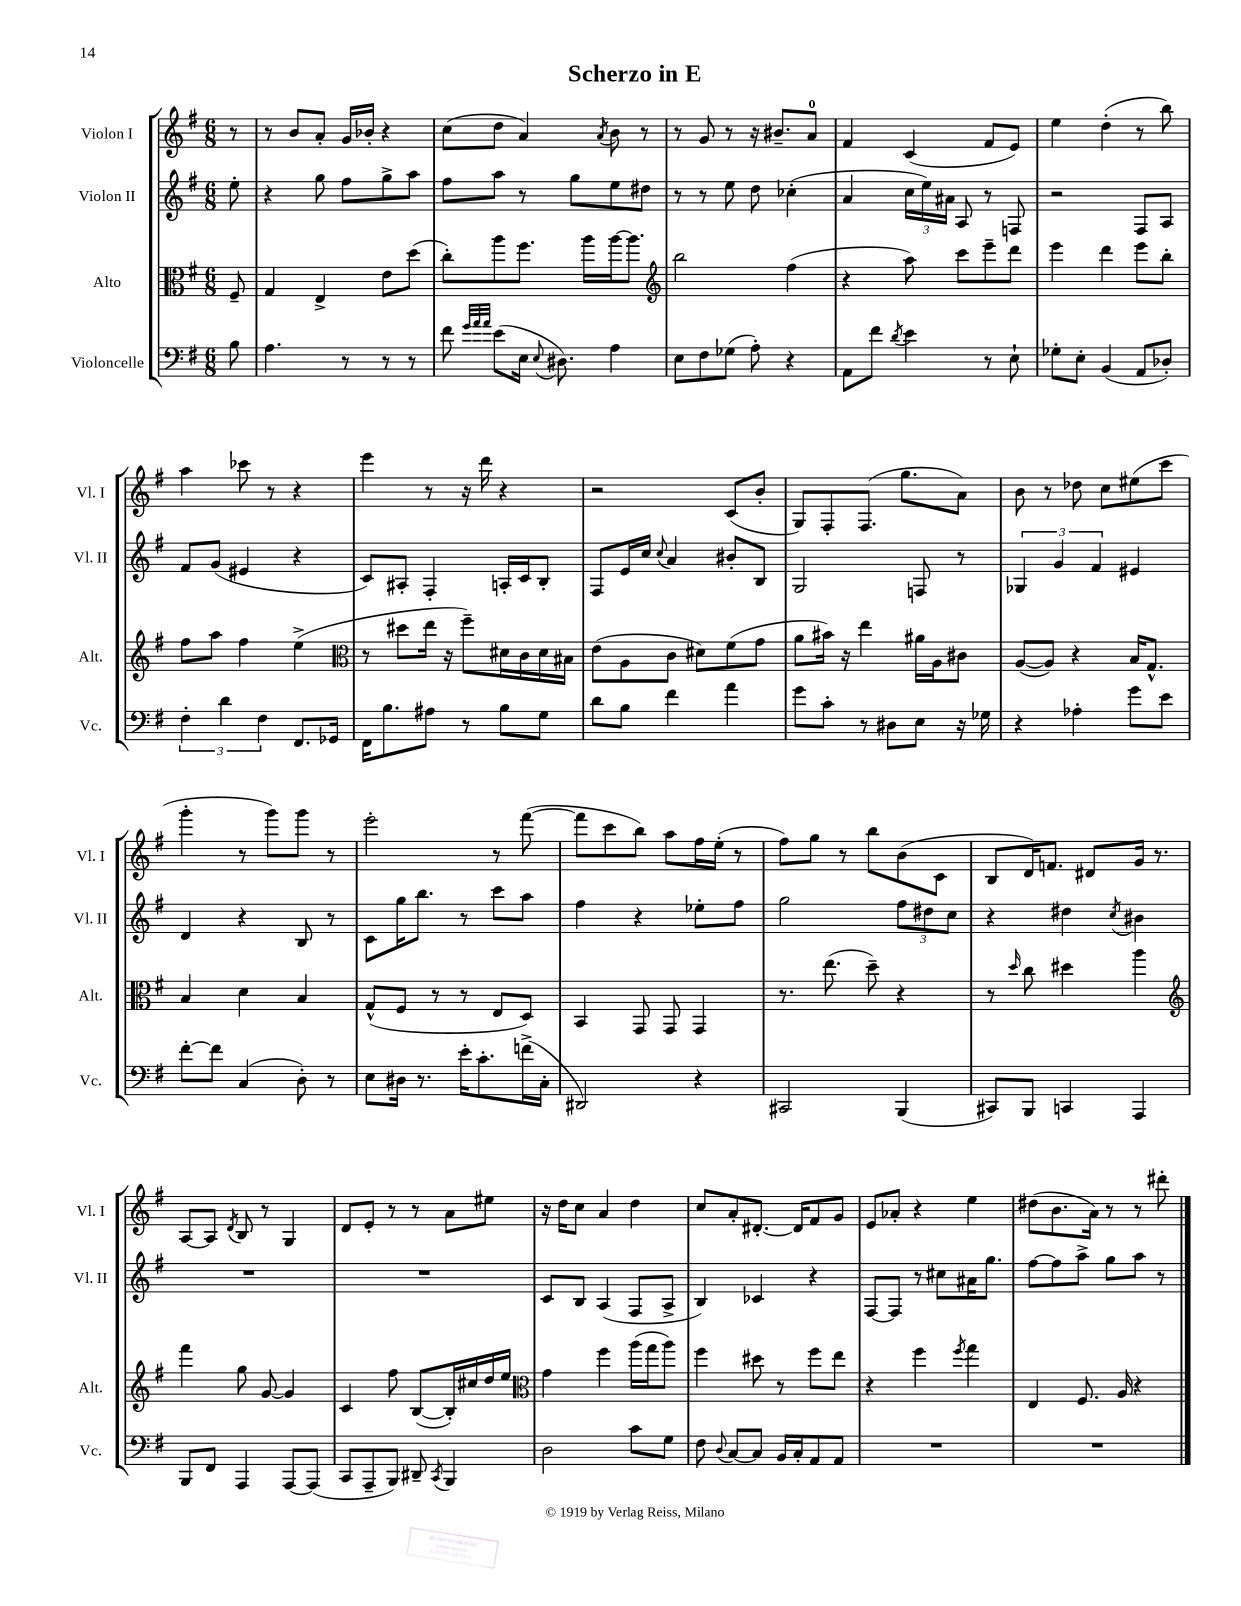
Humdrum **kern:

**kern	**kern	**kern	**kern
*part4	*part3	*part2	*part1
*staff4	*staff3	*staff2	*staff1
*I"Violoncelle	*I"Alto	*I"Violon II	*I"Violon I
*I'Vc.	*I'Alt.	*I'Vl. II	*I'Vl. I
*clefF4	*clefC3	*clefG2	*clefG2
*k[f#]	*k[f#]	*k[f#]	*k[f#]
*M6/8	*M6/8	*M6/8	*M6/8
=	=	=	=
8B\	8F#~/	8ee'\	8r
=1	=1	=1	=1
4.A\	4G/	4r	8r
.	.	.	8b/L
.	4E^/	8gg\	8a'/J
8r	.	8ff#\L	16g/LL
.	.	.	16b-X'/JJ
8r	8e\L	8gg^\	4r
8r	(8dd\J	8aa\J	.
=2	=2	=2	=2
8f#\	8cc'\L)	8ff#\L	(8cc\L
32qqg/LLL	.	.	.
32qqa/	.	.	.
32qqa/JJJ	.	.	.
(8e\L	8aa\	8aa\J	8dd\J
16E\Jk	8.ff#\J	8r	4a/)
8qqE/	.	.	.
8.D#X\)	.	.	.
.	.	8gg\L	.
.	16aa\LL	.	.
.	.	.	8qa/
4A\	[16aa\J	8ee\	8b\
.	8.aa\J]	.	.
.	.	8dd#X\J	8r
=3	=3	=3	=3
*	*clefG2	*	*
8E\L	2bb\	8r	8r
8F#\	.	8r	8g/
(8G-X\J	.	8ee\	8r
8A'\)	.	8dd\	16r
.	.	.	8.b#X~/L
4r	(4ff#\	(4cc-X'\	.
.	.	.	8a/J
=4	=4	=4	=4
8AA\L	4r	4a/	4f#/
8f#\J	.	.	.
8qd/	.	.	.
4e\	8aa\)	24cc\LL	(4c/
.	.	24ee\)	.
.	.	24a#X\JJ	.
.	8ccc\L	8A/	.
8r	8eee~\	8r	8f#/L
8E`\	8ddd\J	8Fn/	8e/J)
=5	=5	=5	=5
8G-X'\L	4eee\	2r	4ee\
8E'\J	.	.	.
(4BB/	4ddd\	.	(4dd'\
8AA/L	8eee\L	8F#/L	8r
8D-X'/J)	8bb'\J	8A/J	8bb\)
!!LO:LB:g=z
=6	=6	=6	=6
6F#'\	8ff#\L	8f#/L	4aa\
.	8aa\J	(8g/J	.
6d\	.	.	.
.	4ff#\	4e#X/	8ccc-X\
6F#\	.	.	.
.	.	.	8r
8.FF#/L	(4ee^\	4r	4r
16GG-X/Jk	.	.	.
=7	=7	=7	=7
*	*clefC3	*	*
16FF#\KL	8r	8c/L)	4eee\
8.B\	.	.	.
.	8dd#X\L	8A#X'/J	.
8A#X\J	16ee\Jk	4F#'/	8r
.	16r	.	.
8r	8ff#~\L)	.	16r
.	.	.	16ddd\
8B\L	16d#X\L	16An'/LL	4r
.	16c\	16c/J	.
8G\J	16d#\	8B'/J	.
.	16B#X\JJ	.	.
=8	=8	=8	=8
8d\L	(8e\L	8F#/L	2r
8B\J	8A\	16e/L	.
.	.	16cc/JJ	.
.	.	8qqcc/	.
4f#\	8c\J	4a/	.
.	8d#X\L)	.	.
4a\	(8f#\	8b#X'/L	(8c/L
.	8g\J	8B/J	8b'/J
=9	=9	=9	=9
8g\L	8a\L	2G/	8G/L)
8c'\J	16b#X\Jk)	.	8F#'/
.	16r	.	.
8r	4ee\	.	(8.F#/J
8D#X\L	.	.	.
.	.	.	8.gg\L
8E\J	16a#X\LL	8Fn/	.
.	16A\J	.	.
16r	8c#X\J	8r	8a\J)
16G-X\	.	.	.
=10	=10	=10	=10
4r	([8A/L	6G-X/	8b\
.	8A/J])	.	8r
.	.	6g/	.
4A-X'\	4r	.	8dd-X\
.	.	6f#/	.
.	.	.	8cc\L
8g\L	16B/KL	4e#X/	(8ee#X\
.	8.G^^/J	.	.
8e\J	.	.	8ccc\J
!!LO:LB:g=z
=11	=11	=11	=11
[8f#'\L	4B/	4d/	4ggg'\
8f#\J]	.	.	.
(4C/	4d\	4r	8r
.	.	.	8ggg\L)
8D'\)	4B/	8B/	8ggg\J
8r	.	8r	8r
=12	=12	=12	=12
8E\L	(8G^^/L	8c\L	2eee'\
16D#X\Jk	8F#/J	16gg\K	.
8.r	.	8.bb\J	.
.	8r	.	.
16e'\KL	8r	8r	.
8.c'\	.	.	.
.	8E/L	8ccc\L	8r
(16fn^\L	8D/J)	8aa\J	([8fff#\
16C'\JJ	.	.	.
=13	=13	=13	=13
2DD#X/)	4BB/	4ff#\	8fff#\L]
.	.	.	8ccc\
.	8GG/	4r	8bb\J)
.	8GG/	.	8aa\L
4r	4GG/	8ee-X'\L	16ff#\L
.	.	.	(16ee'\JJ
.	.	8ff#\J	8r
=14	=14	=14	=14
2CC#X/	8.r	2gg\	8ff#\L)
.	.	.	8gg\J
.	(8.ee\	.	.
.	.	.	8r
.	8dd~\)	.	8bb\L
(4BBB/	4r	12ff#\L	(8b\
.	.	12dd#X\	.
.	.	.	8c\J
.	.	12cc\J	.
=15	=15	=15	=15
8CC#X/L)	8r	4r	8B/L
.	16qqdd/	.	.
8BBB/J	8cc\	.	16d/K)
.	.	.	8.fn/J
4CCn/	4dd#X\	4dd#X\	.
.	.	.	8d#X/L
.	.	8qcc/	.
4AAA/	4aa\	4b#X\	16g/Jk
.	.	.	8.r
!!LO:LB:g=z
=16	=16	=16	=16
*	*clefG2	*	*
8BBB/L	4fff#\	2.r	[8A/L
8FF#/J	.	.	8A/J]
.	.	.	8qd/
4AAA/	8gg\	.	8B/
.	[8g/	.	8r
[8AAA/L	4g/]	.	4G/
(8AAA/J]	.	.	.
=17	=17	=17	=17
8CC/L	4c/	2.r	8d/L
8AAA~/	.	.	8e'/J
8BBB/J)	8ff#\	.	8r
8DD#X~/	([8B/L	.	8r
8qCC/	.	.	.
4BBB/	16B'/L])	.	8a\L
.	16cc#X/	.	.
.	16dd/	.	8ee#X\J
.	16ee/JJ	.	.
=18	=18	=18	=18
*	*clefC3	*	*
2D\	4g\	8c/L	16r
.	.	.	16dd\KL
.	.	8B/J	8cc\J
.	4ff#\	(4A/	4a/
8c\L	(16aa\LL	8F#/L	4dd\
.	16gg\J	.	.
8G\J	8aa\J)	8A^/J	.
=19	=19	=19	=19
8F#\	4ff#\	4B/)	8cc/L
8qqD/	.	.	.
[8C/L	.	.	8a'/
8C/J]	8dd#X\	4c-X/	[8.d#X'/J
16BB/LL	8r	.	.
16C'/J	.	.	16d#/KL]
8AA/	8ff#\L	4r	8f#/
8AA/J	8ee\J	.	8g/J
=20	=20	=20	=20
2.r	4r	[8F#/L	8e/L
.	.	8F#/J]	8a-X'/J
.	4ff#\	8r	4r
.	.	8cc#X\L	.
.	8qff#/	.	.
.	4gg\	16a#X\K	4ee\
.	.	8.gg\J	.
=21	=21	=21	=21
2.r	4E/	[8ff#\L	(8dd#X\L
.	.	8ff#\]	8.b\
.	8.F#/	8aa^\J	.
.	.	.	16a\Jk)
.	.	8gg\L	8r
.	16A/	.	.
.	4r	8aa\J	8r
.	.	8r	8ddd#X'\
==	==	==	==
*-	*-	*-	*-
